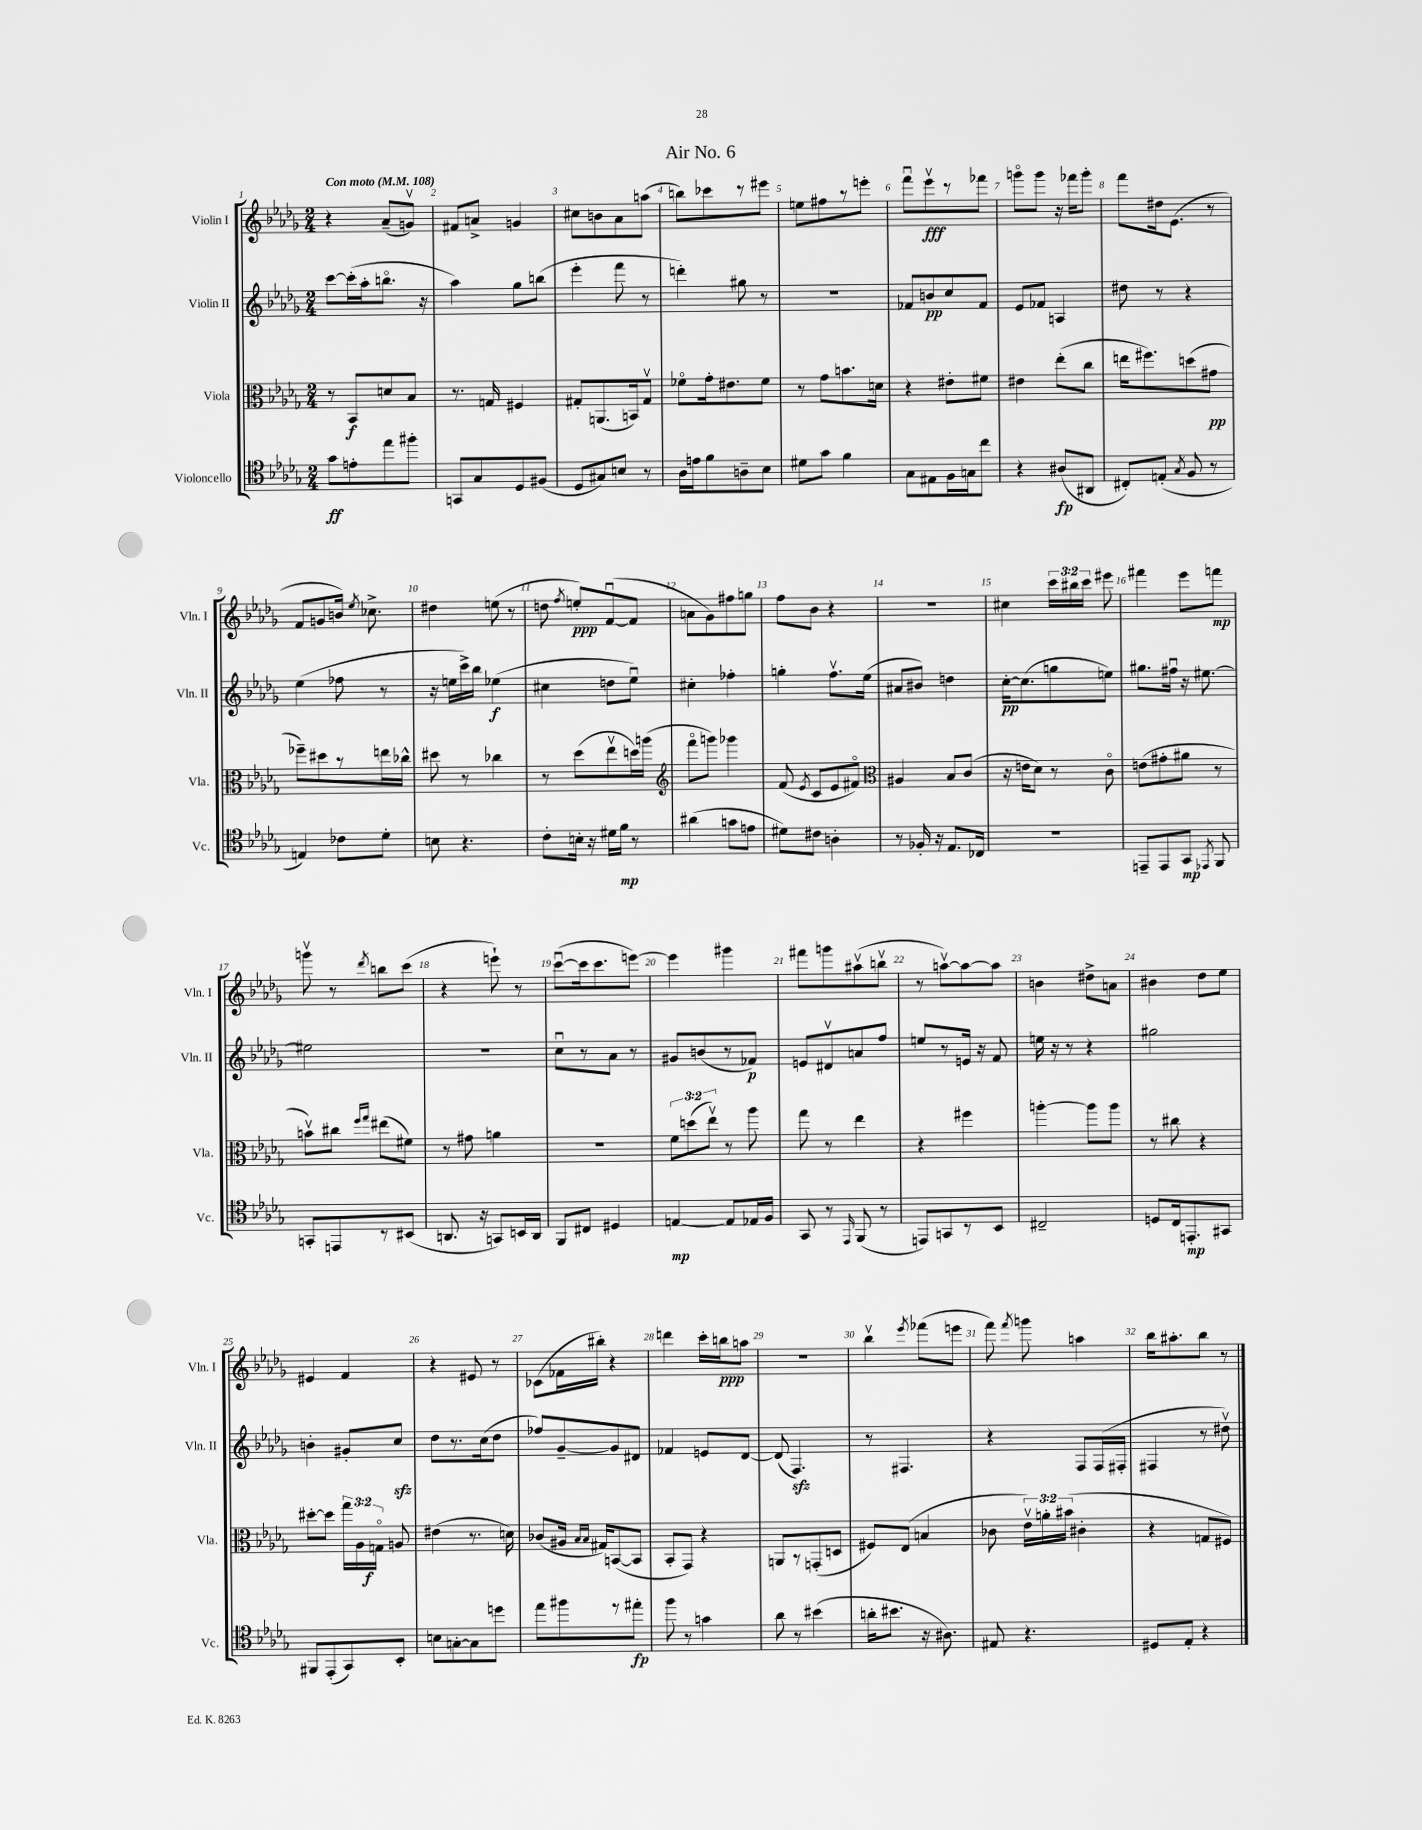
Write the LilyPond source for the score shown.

\header { title = "Air No. 6" }
<<
\new StaffGroup <<
\new Staff = "s0" \with { instrumentName = "Violin I" shortInstrumentName = "Vln. I" } {
    \clef treble \key des \major \numericTimeSignature \time 2/4 \override Staff.TupletNumber.text = #tuplet-number::calc-fraction-text \tempo "Con moto" 4 = 108
    \autoBeamOff r4 aes'8[--( g'8]\upbow) |
    fis'8[ a'8]-> g'4 |
    cis''8[ b'8 aes'8 a''8]( |
    b''8[) ces'''8 r8 eis'''8] |
    e''8[ fis''8 r8 e'''8]-. |
    f'''8[\downbow ees'''8\upbow\fff r8 fes'''8] |
    g'''8[\flageolet g'''8] r16 fes'''16[ g'''8]-. |
    f'''8[ dis''16 ees'8.]( r8 |
    f'8[ g'8 b'16]) \acciaccatura { ees''8 } ces''8.-> |
    dis''4 e''8( r8 |
    d''8 \acciaccatura { f''8 } e''8[-.\ppp) f'8~\downbow( f'8] |
    a'8[ ges'8) fis''8 g''8] |
    f''8[ bes'8] r4 |
    R2 |
    cis''4 \tuplet 3/2 { c'''16[ bis''16 c'''16] } eis'''8 |
    fis'''4 ees'''8[ f'''8]\mp |
    g'''8\upbow r8 \acciaccatura { des'''8 } b''8[ c'''8]( |
    r4 e'''8-!) r8 |
    c'''8[~\downbow( c'''16 c'''8. e'''8]~) |
    e'''4 gis'''4 |
    fis'''8[ g'''8 ais''8\upbow( b''8]\upbow |
    r8 a''8[~\upbow) a''8~ a''8] |
    b'4 dis''8[-> a'8] |
    bis'4 des''8[ ees''8] |
    eis'4 f'4 |
    r4 eis'8 r8 |
    ces'8[( fes'16 bis''16]-.) r4 |
    d'''4 c'''16[-. b''16\ppp a''8] |
    r2 |
    bes''4\upbow \acciaccatura { ees'''8 } fes'''8[( e'''8] |
    f'''8) \acciaccatura { f'''8 } g'''8 a''4 |
    bes''16[ ais''8.-. bes''8] r8 \bar "|." |
}
\new Staff = "s1" \with { instrumentName = "Violin II" shortInstrumentName = "Vln. II" } {
    \clef treble \key des \major \numericTimeSignature \time 2/4
    \autoBeamOff c'''8[~ c'''16-.( aes''16-. b''8.]\flageolet r16 |
    aes''4) ges''8[ b''8]( |
    ees'''4-. f'''8 r8 |
    d'''4-.) gis''8 r8 |
    R2 |
    fes'8[ b'8\pp c''8 fes'8] |
    ees'8[ fes'8] a4 |
    dis''8 r8 r4 |
    ees''4( fes''8 r8 |
    r16 e''16[ c'''16->) bes''16] ees''4\f( |
    cis''4 d''8[ ees''8]\downbow) |
    cis''4-. fes''4-. |
    g''4-. f''8.[\upbow ees''16]( |
    ais'8[ bis'8]) d''4 |
    c''16[~-.\pp c''8.( g''8 e''8]) |
    gis''8.[ fis''16]\downbow r16 eis''8.~ |
    eis''2 |
    R2 |
    c''8[\downbow r8 aes'8] r8 |
    gis'8[ b'8( r8 fes'8]\p) |
    e'8[ dis'8\upbow a'8 f''8] |
    e''8[ r8 e'16] r16 f'8 |
    e''16 r16 r8 r4 |
    gis''2 |
    b'4-. gis'8[-. c''8]\sfz |
    des''8[ r8. c''16( des''8] |
    fes''8[) ges'8~-- ges'8 dis'8] |
    fes'4 e'8[ des'8]~ |
    des'8( f4.\sfz) |
    r8 fis4. |
    r4 f8[ f16( fis16]-. |
    fis4 r8 dis''8\upbow) \bar "|." |
}
\new Staff = "s2" \with { instrumentName = "Viola" shortInstrumentName = "Vla." } {
    \clef alto \key des \major \numericTimeSignature \time 2/4 \override Staff.TupletNumber.text = #tuplet-number::calc-fraction-text
    \autoBeamOff r8 bes,8[\f d'8 bes8] |
    r8. g16 fis4 |
    gis8[-. a,8.( b,16) gis8]\upbow |
    fes'8[\flageolet ges'16-. eis'8. fes'8] |
    r8 ges'8[ b'8. d'16] |
    r4 eis'8[-. fis'8] |
    eis'4 ees''8[-.( c''8] |
    e''16[ fis''8.) d''8( gis'8]\pp |
    fes''8[--) dis''8 r8 e''16 ces''16]-^ |
    dis''8 r8 ces''4 |
    r8 des''8[( ees''8\upbow d''16) a''16]( |
    \clef treble f'''8[\flageolet g'''8]) ges'''4 |
    f'8( \acciaccatura { ees'8 } c'8[ ees'8 fis'8]\flageolet) |
    \clef alto ais4 bes8[ c'8]( |
    r16 e'16[ des'8]) r8 c'8\flageolet |
    e'8[( gis'8-. ais'8] r8 |
    b'8[\upbow) cis''8] \grace { f''16[ ges''16] } eis''8[( fis'8]) |
    r8 gis'8 a'4 |
    R2 |
    \tuplet 3/2 { f'8[ d''8( ees''8]\upbow) } r8 aes''8 |
    ges''8 r8 ees''4 |
    r4 fis''4 |
    a''4~-. a''8[ a''8] |
    r8 cis''8 r4 |
    dis''8[~-. dis''8] \tuplet 3/2 { ges''16[ aes16 g16]\flageolet\f } a8 |
    eis'4( r8. d'16) |
    ces'8[( ais16] \grace { bes16[ bes16] } gis16[) b,8~( b,8] |
    bes,8[-. ges,8]) r4 |
    a,8[ r8 g,8-.( d8] |
    fis8[) ees8]( b4 |
    ces'8 \tuplet 3/2 { ees'16[\upbow) a'16-. bis'16]( } cis'4-. |
    r4 g8[ fis8]) \bar "|." |
}
\new Staff = "s3" \with { instrumentName = "Violoncello" shortInstrumentName = "Vc." } {
    \clef tenor \key des \major \numericTimeSignature \time 2/4
    \autoBeamOff ges'8[\ff e'8-. ees''8 fis''8]-. |
    g,8[ ges8 des8 fis8]( |
    des8[ gis8) b8] r8 |
    aes16[ e'16 f'8 a8-- bes8] |
    dis'8[ ges'8] f'4 |
    ges8[ eis8 f16 g16 c''8] |
    r4 ais8[\fp( ais,8] |
    cis8[-.) e8]-.( \acciaccatura { ges8 } f8 r8 |
    e4) ces'8[ des'8]-. |
    b8 r4. |
    c'8[-. b16]-. r16 dis'16[ f'16]\mp r8 |
    ais'4( g'8[ e'8] |
    dis'8[) cis'8] a4-. |
    r8 fes16-. r16 ees8.[ ces16] |
    R2 |
    e,8[-- e,8 ges,8]\mp \acciaccatura { ees,8 } f,8 |
    g,8[-. e,8 r8 bis,8]( |
    a,8. r16 g,8[) b,16 a,16] |
    f,8[ cis8] dis4 |
    e4~\mp e8[ ees16 f16] |
    ges,8 r8 \grace { ees,16 } f,8( r8 |
    e,8[) g,8 r8 bes,8] |
    cis2-- |
    d8[ c16 e,8.-.\mp gis,8] |
    fis,8[ ees,8-.( ges,8) bes,8]-. |
    b8[ g8~-. g8 d''8] |
    ees''8[ fis''8 r8 eis''8]-.\fp |
    f''8 r8 g'4 |
    aes'8 r8 bis'4( |
    a'16[-. bis'8.] r16 ais8.) |
    eis8 r4. |
    dis8[ ees8]-. r4 \bar "|." |
}
>>
>>
\layout { \context { \Score \override BarNumber.break-visibility = ##(#f #t #t) barNumberVisibility = #all-bar-numbers-visible } }
